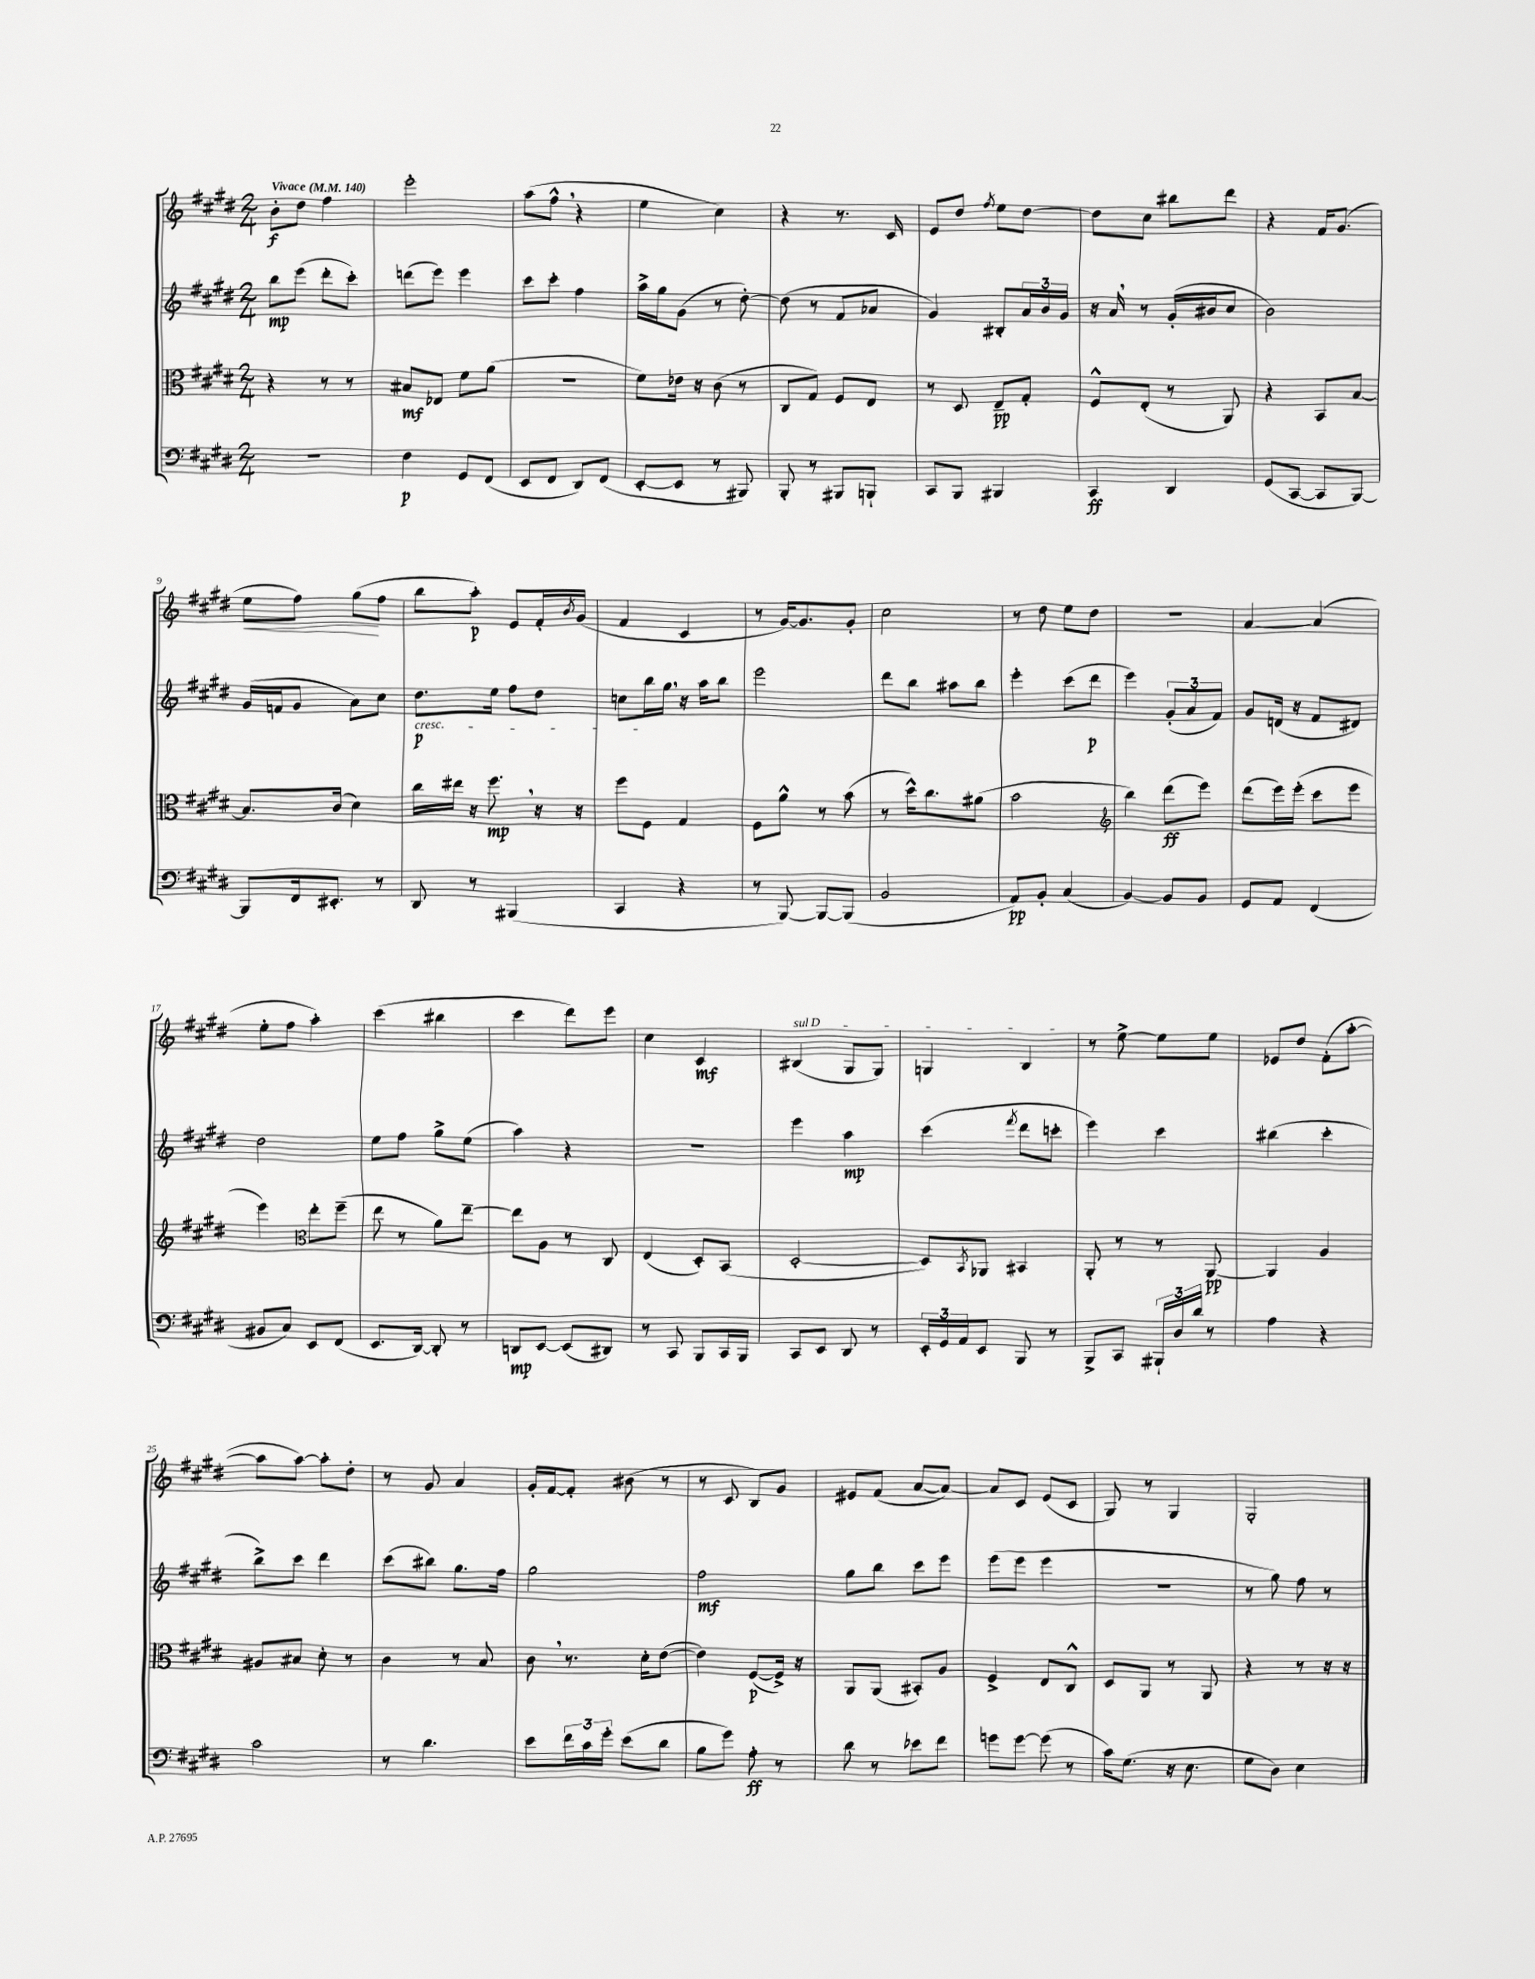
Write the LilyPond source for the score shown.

<<
\new StaffGroup <<
\new Staff = "s0" {
    \clef treble \key e \major \numericTimeSignature \time 2/4 \tempo "Vivace" 4 = 140
    b'8-.\f dis''8 fis''4 |
    e'''2-. |
    a''8( fis''8-^ \breathe r4 |
    e''4 cis''4) |
    r4 r8. cis'16 |
    e'8 dis''8 \acciaccatura { fis''8 } e''8 dis''8~ |
    dis''8 cis''8 bis''8 dis'''8 |
    r4 fis'16 gis'8.( |
    e''8\< fis''8) gis''8\!( fis''8 |
    b''8 a''8-.\p) e'8 fis'16-. \acciaccatura { b'8 } gis'16( |
    fis'4 cis'4 |
    r8 gis'16~) gis'8. gis'8-. |
    cis''2 |
    r8 dis''8 e''8 dis''8 |
    r2 |
    a'4~ a'4( |
    e''8-. fis''8 a''4-.) |
    cis'''4( bis''4 |
    cis'''4 dis'''8) e'''8 |
    cis''4 cis'4\mf |
    \once \override TextSpanner.bound-details.left.text = \markup { \italic "sul D" } bis4\startTextSpan( gis8 gis8) |
    g4 b4\stopTextSpan |
    r8 e''8~-> e''8 e''8 |
    ees'8 dis''8 fis'8-.( a''8~-. |
    a''8 a''8~) a''8-. dis''8-. |
    r8 gis'8 a'4 |
    gis'16-. fis'16~ fis'8-. bis'8( r8 |
    r8 cis'8 b8) gis'8 |
    eis'8 fis'8( a'8~ a'8~) |
    a'8 cis'8 e'8( cis'8 |
    gis8) r8 gis4 |
    gis2-. \bar "|." |
}
\new Staff = "s1" {
    \clef treble \key e \major \numericTimeSignature \time 2/4
    b''8\mp e'''8( dis'''8-. cis'''8-.) |
    d'''8( e'''8) e'''4 |
    cis'''8 cis'''8-. fis''4 |
    a''16-> gis''16 gis'8( r8 dis''8~-.) |
    dis''8( r8 fis'8 aes'8 |
    gis'4) bis8-. \tuplet 3/2 { a'16 b'16 gis'16 } |
    r16 a'16 \breathe r8 gis'16-.( bis'16 cis''8 |
    b'2) |
    gis'16( f'16 gis'8 a'8) cis''8 |
    dis''8.\p\cresc e''16 fis''8 dis''8 |
    c''8 b''16\! gis''16 \breathe r16 a''16 b''8 |
    e'''2 |
    dis'''8 b''8 ais''8 b''8 |
    e'''4-. cis'''8( dis'''8\p |
    e'''4) \tuplet 3/2 { gis'8-.( a'8 fis'8) } |
    gis'8 d'16( r16 fis'8 dis'8) |
    dis''2 |
    e''8 fis''8 gis''8-> e''8( |
    a''4) r4 |
    R2 |
    e'''4 a''4\mp |
    cis'''4( \acciaccatura { fis'''8 } dis'''8 c'''8-. |
    e'''4) cis'''4 |
    bis''4( cis'''4-. |
    b''8->) cis'''8 dis'''4 |
    cis'''8( bis''8) gis''8. fis''16 |
    gis''2 |
    fis''2\mf |
    gis''8 b''8 cis'''8 e'''8 |
    e'''8( e'''8 e'''4 |
    R2 |
    r8 gis''8) fis''8 r8 \bar "|." |
}
\new Staff = "s2" {
    \clef alto \key e \major \numericTimeSignature \time 2/4
    r4 r8 r8 |
    bis8\mf ees8 fis'8 a'8( |
    r2 |
    fis'8) ees'16 r16 cis'8( r8 |
    cis8 gis8) fis8 e8 |
    r8 dis8 e8--\pp gis8-. |
    fis8-^ e8-.( r8 a,8) |
    r4 b,8 b8~ |
    b8. cis'16( dis'4) |
    cis''16 eis''16 r16 fis''8.\mp \breathe r16 r16 |
    fis''8 fis8 gis4 |
    fis8 a'8-^ r8 b'8( |
    r8 dis''16-^) cis''8. ais'8( |
    b'2 |
    \clef treble b''4) dis'''8\ff( e'''8) |
    dis'''8( e'''16) e'''16-.( cis'''8 e'''8 |
    e'''4) \clef alto e''8-. fis''8--( |
    e''8 r8 a'8) e''8~-- |
    e''8 a8 r8 cis8 |
    e4( dis8-.) b,8( |
    dis2~-. |
    dis8) \acciaccatura { b,8 } aes,8 bis,4 |
    a,8-. r8 r8 a,8~\pp |
    a,4 a4 |
    ais8 bis8 dis'8-. r8 |
    cis'4 r8 b8 |
    cis'8 \breathe r8. dis'16-. e'8~( |
    e'4) fis8~\p( fis16->) r16 |
    a,8 a,8( bis,8-.) a8 |
    fis4-> e8 cis8-^ |
    dis8 a,8 r8 a,8 |
    r4 r8 r16 r16 \bar "|." |
}
\new Staff = "s3" {
    \clef bass \key e \major \numericTimeSignature \time 2/4
    r2 |
    fis4\p gis,8 fis,8( |
    e,8 fis,8 dis,8) fis,8( |
    e,8~-. e,8 r8 bis,,8) |
    b,,8-. r8 bis,,8 b,,8-! |
    cis,8 b,,8 bis,,4 |
    cis,4\ff dis,4 |
    gis,8( cis,8~ cis,8 b,,8~) |
    b,,8 fis,16 eis,8.-. r8 |
    dis,8 r8 bis,,4( |
    cis,4 r4 |
    r8 b,,8~) b,,8~ b,,8( |
    b,2 |
    a,8\pp) b,8-. cis4( |
    b,4~) b,8 b,8 |
    gis,8 a,8 fis,4( |
    bis,8 cis8) e,8 fis,8( |
    e,8. dis,16~) dis,8-. r8 |
    d,8\mp e,8~ e,8( dis,8) |
    r8 cis,8 b,,8 cis,16 b,,16 |
    cis,8 e,8 dis,8 r8 |
    \tuplet 3/2 { e,16-. gis,16 a,16 } e,8 b,,8 r8 |
    b,,8-> cis,8 \tuplet 3/2 { bis,,16-! dis16 dis'16 } r8 |
    a4 r4 |
    cis'2 |
    r8 dis'4. |
    e'8 \tuplet 3/2 { fis'16 cis'16 gis'16-. } e'8( dis'8 |
    b8 gis'8) a8-.\ff r8 |
    dis'8 r8 ees'8 fis'8 |
    g'8 g'8~ g'8( r8 |
    cis'16) gis8.( r16 e8. |
    gis8 dis8) e4 \bar "|." |
}
>>
>>
